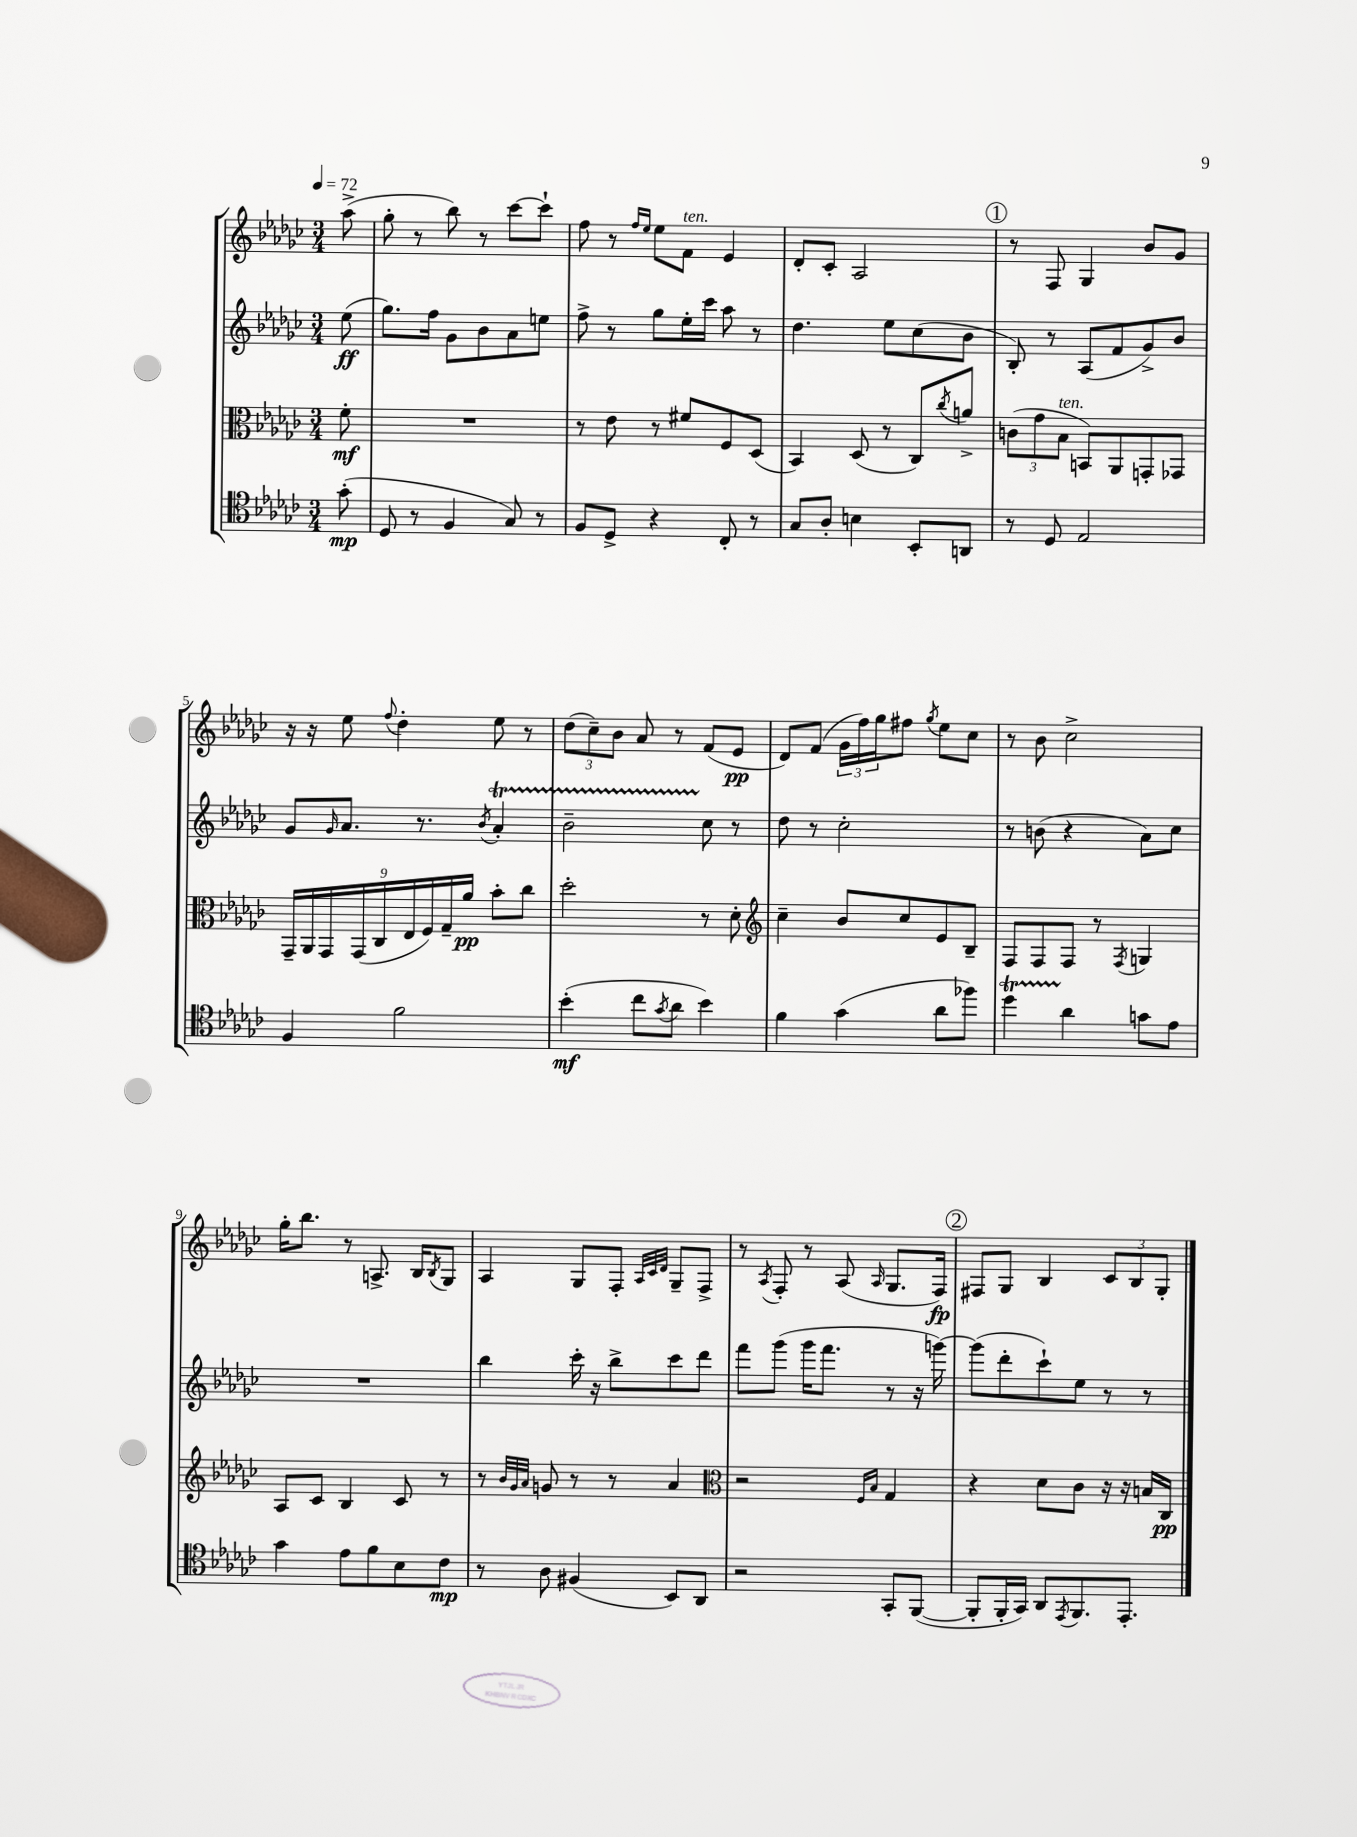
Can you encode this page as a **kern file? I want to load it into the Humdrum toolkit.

**kern	**kern	**kern	**kern
*staff4	*staff3	*staff2	*staff1
*clefC4	*clefC3	*clefG2	*clefG2
*k[b-e-a-d-g-c-]	*k[b-e-a-d-g-c-]	*k[b-e-a-d-g-c-]	*k[b-e-a-d-g-c-]
*M3/4	*M3/4	*M3/4	*M3/4
*MM72	*MM72	*MM72	*MM72
(8g-'	8f'	(8ee-	(8aa-^
=	=	=	=
8D-	2.r	8.gg-)	8gg-'
8r	.	.	8r
.	.	16ff	.
4F	.	8g-	8bb-)
.	.	8b-	8r
8G-)	.	8a-	[8ccc-
8r	.	8ee	8ccc-`]
=	=	=	=
8F	8r	8ff^	8ff
8D-^	8e-	8r	8r
.	.	.	16qqff
.	.	.	16qqee-
4r	8r	8gg-	8ee-
.	8f#	16ee-'	8f
.	.	16ccc-	.
8C-'	8F	8aa-	4e-
8r	(8D-	8r	.
=	=	=	=
8G-	4BB-)	4.dd-	8d-'
8A-'	.	.	8c-'
4B	(8D-	.	2A-
.	8r	8ee-	.
8BB-'	8C-)	(8cc-	.
.	8qcc-	.	.
8AA	8a^	8b-	.
=	=	=	=
8r	(12c	8B-')	8r
.	12g-	.	.
8D-	.	8r	8F
.	12B-	.	.
2E-	8BB)	(8A-	4G-
.	8AA-	8f	.
.	8GG'	8g-^)	8b-
.	8GG-	8b-	8g-
=	=	=	=
4F	18GG-~	8g-	16r
.	18AA-	.	.
.	.	.	16r
.	18GG-	.	.
.	.	16qqg-	.
.	.	8.a-	8ee-
.	(18GG-	.	.
.	18C-	.	.
.	.	.	8qqff
2f	.	.	4dd-'
.	18E-	.	.
.	.	8.r	.
.	18F)	.	.
.	18G-~	.	.
.	18a-	.	.
.	.	8qb-	.
.	8b-'	4a-'	8ee-
.	8cc-	.	8r
=	=	=	=
(4b-'	2dd-'	2b-~	(12dd-
.	.	.	12cc-~)
.	.	.	12b-
8cc-	.	.	8a-
8qg-	.	.	.
8a-	.	.	8r
4b-)	8r	8cc-	(8f
.	8d-'	8r	8e-
=	=	=	=
*	*clefG2	*	*
4f	4cc-~	8dd-	8d-)
.	.	8r	(8f
(4g-	8b-	2cc-'	24g-
.	.	.	24ff)
.	.	.	24gg-
.	8cc-	.	8ff#
.	.	.	8qgg-
8a-	8e-	.	8ee-
8ff-)	8B-~	.	8cc-
=	=	=	=
4dd-	8F	8r	8r
.	8F	(8b	8b-
4a-	8F	4r	2cc-^
.	8r	.	.
.	8qF	.	.
8g	4G	8a-)	.
8e-	.	8cc-	.
=	=	=	=
4g-	8A-	2.r	16gg-'
.	.	.	8.bb-
.	8c-	.	.
8e-	4B-	.	8r
8f	.	.	8.A^
8B-	8c-	.	.
.	.	.	16B-
.	.	.	8qB-
8c-	8r	.	8G-
=	=	=	=
8r	8r	4bb-	4A-
.	32qqb-	.	.
.	32qqg-	.	.
.	32qqa-	.	.
8A-	8g	.	.
(4F#	8r	16ccc-'	8G-
.	.	16r	.
.	8r	8bb-^	8F'
.	.	.	32qqA-
.	.	.	32qqc-
.	.	.	32qqd-
8BB-)	4a-	8ccc-	8G-~
8AA-	.	8ddd-	8F^
=	=	=	=
*	*clefC3	*	*
2r	2r	8fff	8r
.	.	.	8qA-
.	.	(8ggg-	8F'
.	.	16ggg-	8r
.	.	8.fff	.
.	.	.	(8A-
.	16qqF	.	.
.	16qqB-	.	16qqA-
8GG-'	4G-	8r	8.G-
([8FF	.	16r	.
.	.	[16ggg)	16F)
=	=	=	=
8FF']	4r	(8ggg]	8F#
16FF'	.	8ddd-'	8G-
16GG-)	.	.	.
8AA-	8d-	8ccc-`)	4B-
8qEE-	.	.	.
8.FF	8c-	8ee-	.
.	16r	8r	12c-
8.EE-'	16r	.	.
.	.	.	12B-
.	16B	8r	.
.	.	.	12G-'
.	16C-	.	.
==	==	==	==
*-	*-	*-	*-
